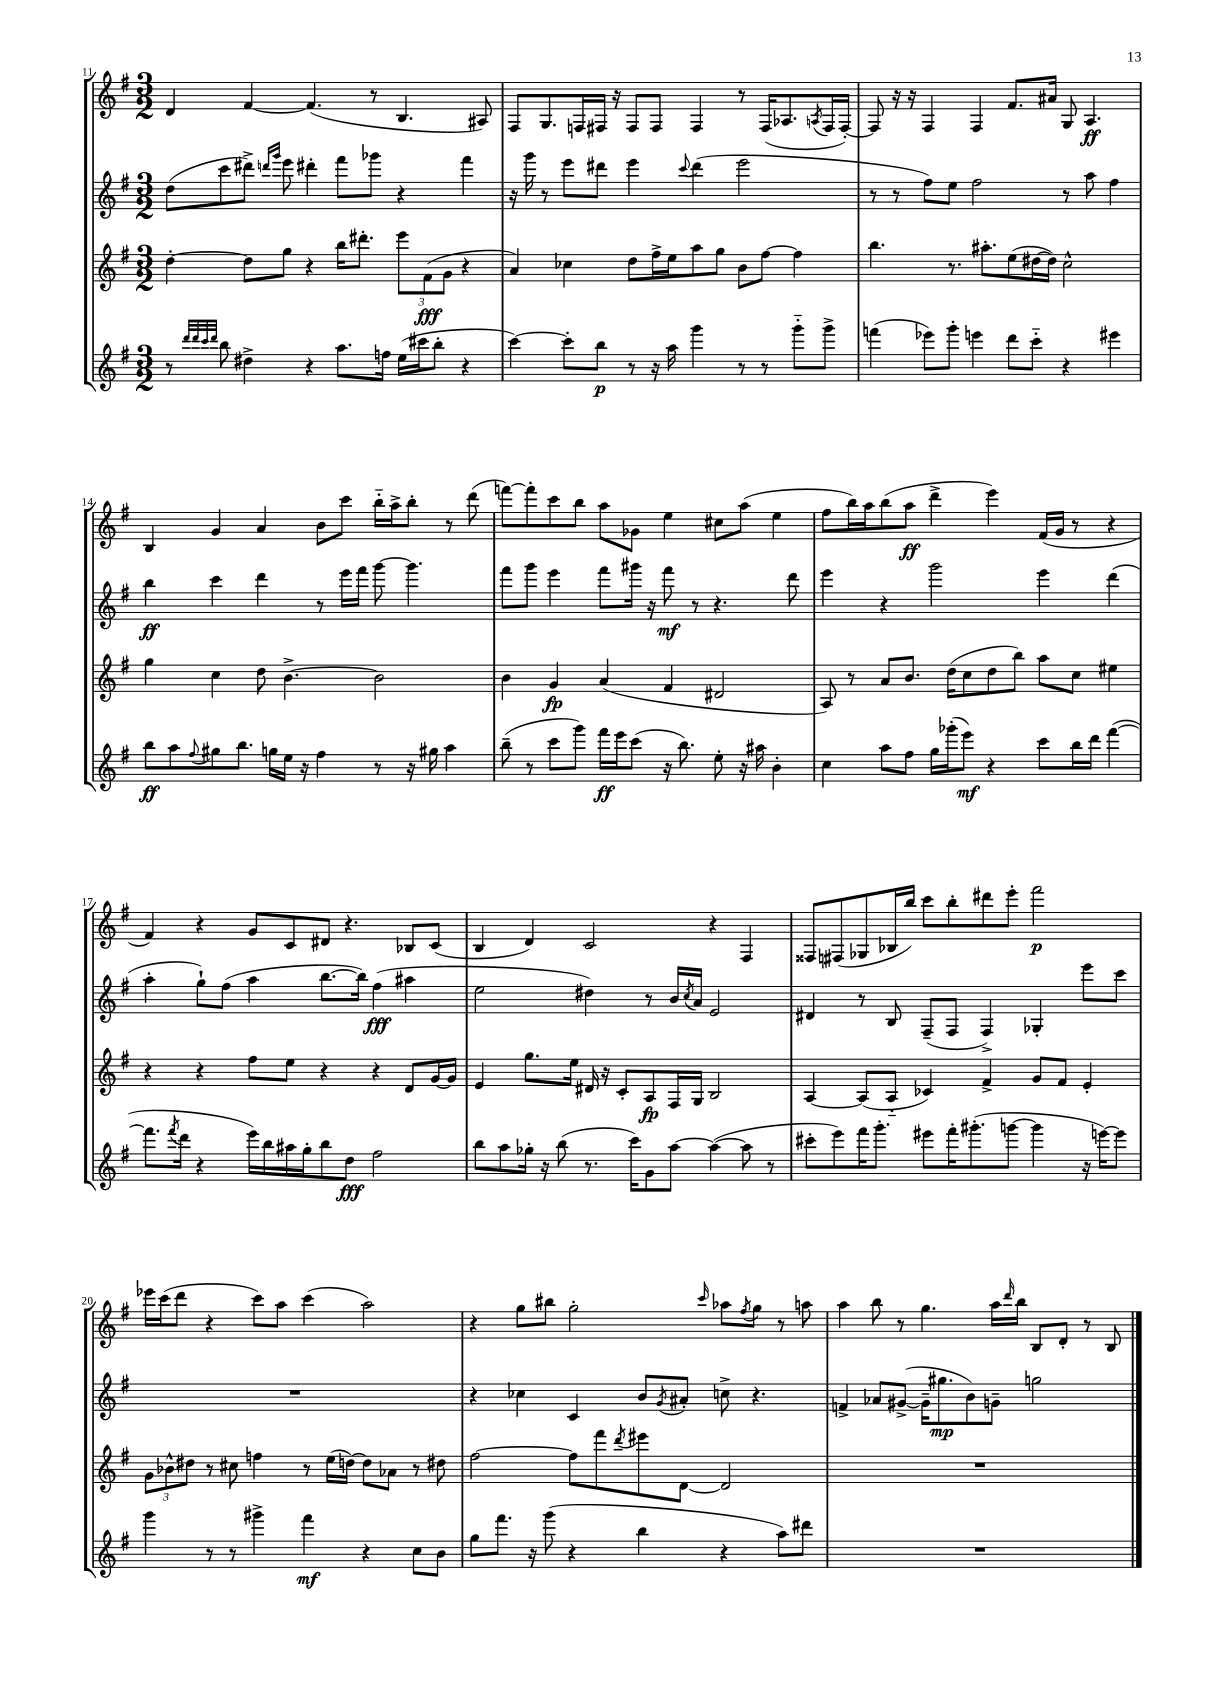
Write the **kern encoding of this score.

**kern	**kern	**kern	**kern
*staff4	*staff3	*staff2	*staff1
*clefG2	*clefG2	*clefG2	*clefG2
*k[f#]	*k[f#]	*k[f#]	*k[f#]
*M3/2	*M3/2	*M3/2	*M3/2
8r	[4dd'	(8dd	4d
32qqddd	.	.	.
32qqddd	.	.	.
32qqccc	.	.	.
32qqddd	.	.	.
8bb	.	8ccc	.
4dd#^	8dd]	8ddd#^)	[4f#
.	.	16qqddd	.
.	.	16qqggg	.
.	8gg	8eee	.
4r	4r	4ddd#'	(4.f#]
8.aa	16bb	8fff#	.
.	8.ddd#'	.	.
.	.	8ggg-	8r
16ff	.	.	.
(16ee	12eee	4r	4.B
16ccc#	.	.	.
.	(12f#	.	.
8bb'	.	.	.
.	12g	.	.
4r	4r	4fff#	.
.	.	.	8A#)
=	=	=	=
[4ccc)	4a)	16r	8F#
.	.	16ggg	.
.	.	8r	8.G
8ccc']	4cc-	8eee	.
.	.	.	16F
8bb	.	8ddd#	16F#
.	.	.	16r
8r	8dd	4eee	8F#
16r	16ff#^	.	8F#
16aa	16ee	.	.
.	.	8qqccc	.
4ggg	8aa	(4ddd#	4F#
.	8gg	.	.
8r	8b	2eee	8r
8r	[8ff#	.	(16F#
.	.	.	8.A-
8ggg'~	4ff#]	.	.
.	.	.	8qA
8ggg^	.	.	16F#
.	.	.	[16F#')
=	=	=	=
(4fff	4.bb	8r	8F#]
.	.	8r	16r
.	.	.	16r
8eee-)	.	8ff#)	4F#
8ggg'	8.r	8ee	.
4eee	.	2ff#	4F#
.	8.aa#'	.	.
8ddd	(8ee	.	8.f#
8ccc'~	[16dd#	.	.
.	16dd#])	.	16a#
4r	2cc^^	8r	8G
.	.	8aa	4.A
4eee#	.	4ff#	.
=	=	=	=
8bb	4gg	4bb	4B
8aa	.	.	.
8qqff#	.	.	.
8gg#	4cc	4ccc	4g
8.bb	.	.	.
.	8dd	4ddd	4a
16gg	.	.	.
16ee	[4.b^	.	.
16r	.	.	.
4ff#	.	8r	8b
.	.	16eee	8ccc
.	.	16fff#	.
8r	2b]	[8ggg	16bb'~
.	.	.	16aa^
16r	.	4.ggg]	8bb'
16gg#	.	.	.
4aa	.	.	8r
.	.	.	(8ddd
=	=	=	=
(8bb~	4b	8fff#	[8fff)
8r	.	8ggg	8fff']
8ccc	4g	4eee	8ccc
8ggg)	.	.	8bb
16fff#	(4a	8fff#	8aa
16eee	.	.	.
(8ccc	.	16ggg#	8g-
.	.	16r	.
16r	4f#	8fff#	4ee
8.bb)	.	.	.
.	.	8r	.
8ee'	2d#	4.r	8cc#
16r	.	.	(8aa
16aa#	.	.	.
4b'	.	.	4ee
.	.	8ddd	.
=	=	=	=
4cc	8A)	4eee	8ff#
.	8r	.	16bb)
.	.	.	16aa
8aa	8a	4r	(8bb
8ff#	8.b	.	8aa
16gg	.	2ggg	4ddd^
(16ggg-'	(16dd	.	.
8eee)	8cc	.	.
4r	8dd	.	4eee)
.	8bb)	.	.
8ccc	8aa	4eee	(16f#
.	.	.	16g
16bb	8cc	.	8r
16ddd	.	.	.
([4fff#	4ee#	(4ddd	4r
=	=	=	=
8.fff#]	4r	4aa'	4f#)
8qfff#	.	.	.
16ddd	.	.	.
4r	4r	8gg`)	4r
.	.	(8ff#	.
16eee)	8ff#	4aa	8g
16bb	.	.	.
16aa#	8ee	.	8c
16gg'	.	.	.
8bb	4r	[8.bb	8d#
8dd	.	.	4.r
.	.	16bb])	.
2ff#	4r	(4ff#	.
.	8d	4aa#	8B-
.	[16g	.	(8c
.	16g]	.	.
=	=	=	=
8bb	4e	2ee	4B
8aa	.	.	.
16gg-'	8.gg	.	4d)
16r	.	.	.
(8bb	.	.	.
.	16ee	.	.
8.r	16d#	4dd#)	2c
.	16r	.	.
.	8c'	.	.
16ccc)	.	.	.
8g	8A	8r	.
[8aa	16F#	16b	.
.	.	8qcc	.
.	16G	16a	.
(4aa_	2B	2e	4r
8aa]	.	.	4F#
8r	.	.	.
=	=	=	=
8ccc#'	[4A	4d#	8F##
8eee)	.	.	(8F#
16fff#	(8A]	8r	8G-
8.ggg'	.	.	.
.	8A'~	8B	16B-
.	.	.	16bb)
8eee#	4c-)	(8F#~	8ccc
16fff#'	.	8F#	8bb'
(8.ggg#'	.	.	.
.	4f#^	4F#^)	8ddd#
[8ggg	.	.	8eee'
4ggg]	8g	4G-'	2fff#
.	8f#	.	.
16r	4e'	8eee	.
[16eee)	.	.	.
8eee]	.	8ccc	.
=	=	=	=
4ggg	12g	1.r	16eee-
.	.	.	(16ccc
.	12b-^^	.	.
.	.	.	8ddd
.	12dd#	.	.
8r	8r	.	4r
8r	8cc#	.	.
4ggg#^	4ff	.	8ccc)
.	.	.	8aa
4fff#	8r	.	(4ccc
.	(16ee	.	.
.	[16dd)	.	.
4r	8dd]	.	2aa)
.	8a-	.	.
8cc	8r	.	.
8b	8dd#	.	.
=	=	=	=
8gg	[2ff#	4r	4r
8.fff#	.	.	.
.	.	4cc-	8gg
16r	.	.	.
(8ggg	.	.	8bb#
4r	8ff#]	4c	2gg'
.	8fff#	.	.
.	8qddd	.	.
4bb	8eee#	8b	.
.	.	8qg	.
.	[8d	8a#'	.
.	.	.	16qqccc
4r	2d]	8cc^	8aa-
.	.	.	8qff#
.	.	4.r	8gg
8aa)	.	.	8r
8ddd#	.	.	8aa
=	=	=	=
1.r	1.r	4f^	4aa
.	.	8a-	8bb
.	.	([8g#^	8r
.	.	16g#~]	4.gg
.	.	8.gg#	.
.	.	8b)	.
.	.	8g~	16aa
.	.	.	16qqddd
.	.	.	16bb
.	.	2gg	8B
.	.	.	8d'
.	.	.	8r
.	.	.	8B
==	==	==	==
*-	*-	*-	*-
